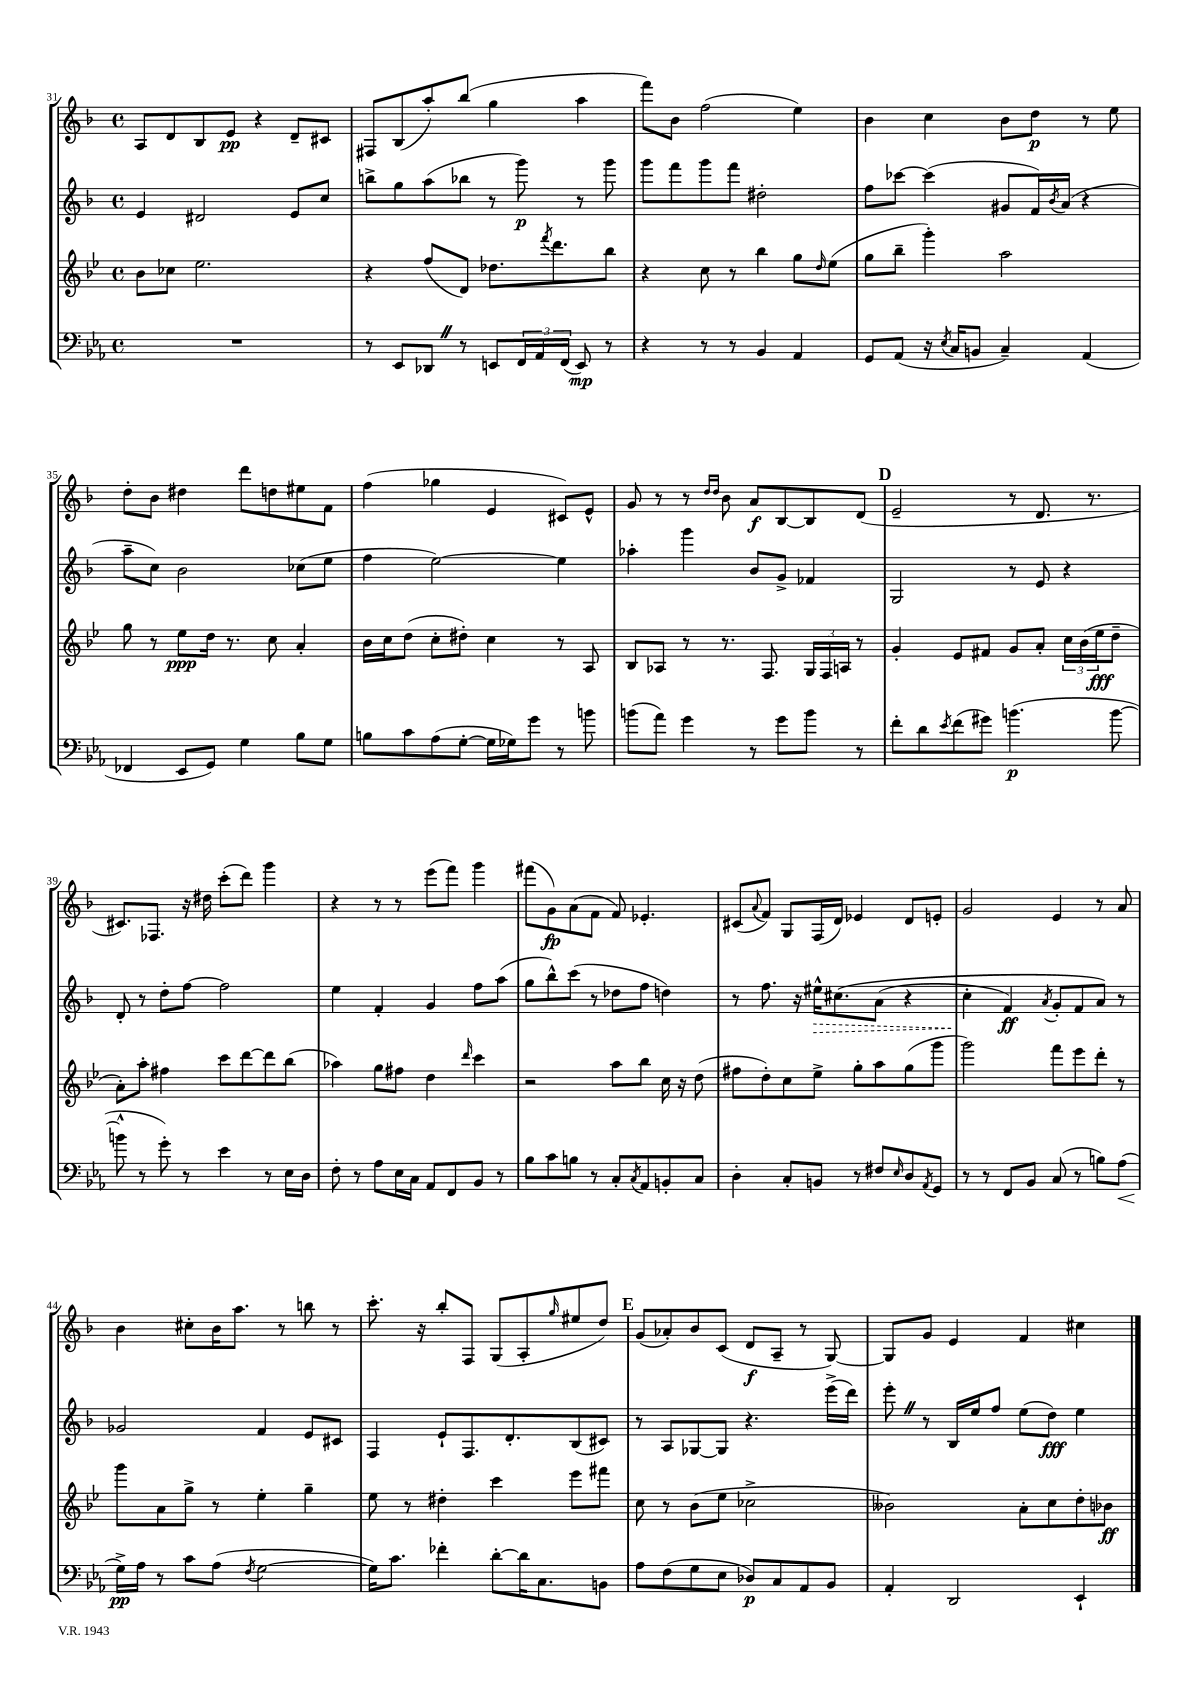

**kern	**dynam	**kern	**dynam	**kern	**dynam	**kern	**dynam
*part4	*part4	*part3	*part3	*part2	*part2	*part1	*part1
*staff4	*staff4	*staff3	*staff3	*staff2	*staff2	*staff1	*staff1
*clefF4	*	*clefG2	*	*clefG2	*	*clefG2	*
*k[b-e-a-]	*	*k[b-e-]	*	*k[b-]	*	*k[b-]	*
*M4/4	*	*M4/4	*	*M4/4	*	*M4/4	*
*met(c)	*	*met(c)	*	*met(c)	*	*met(c)	*
=31	=31	=31	=31	=31	=31	=31	=31
1r	.	8b-\L	.	4e/	.	8A/L	.
.	.	8cc-X\J	.	.	.	8d/	.
.	.	2.ee-\	.	2d#X/	.	8B-/	.
.	.	.	.	.	.	8e/J	pp
.	.	.	.	.	.	4r	.
.	.	.	.	8e/L	.	8d~/L	.
.	.	.	.	8cc/J	.	8c#X/J	.
=32	=32	=32	=32	=32	=32	=32	=32
8r	.	4r	.	8bbn^\L	.	8F#X/L	.
8EE-/L	.	.	.	8gg\	.	(8B-/	.
8DD-XZ/J	.	(8ff/L	.	(8aa\	.	8aa'/)	.
8r	.	8d/J)	.	8bb-X\J	.	(8bb-/J	.
8EEn/L	.	8.dd-X\L	.	8r	.	4gg\	.
24FF/L	.	.	.	8ggg\)	p	.	.
24AA-/	.	.	.	.	.	.	.
.	.	8qfff/	.	.	.	.	.
.	.	8.ddd\	.	.	.	.	.
(24FF/JJ	.	.	.	.	.	.	.
8EE/)	mp	.	.	8r	.	4aa\	.
8r	.	8bb-\J	.	8ggg\	.	.	.
=33	=33	=33	=33	=33	=33	=33	=33
4r	.	4r	.	8ggg\L	.	8fff\L)	.
.	.	.	.	8fff\	.	8b-\J	.
8r	.	8cc\	.	8ggg\	.	(2ff\	.
8r	.	8r	.	8fff\J	.	.	.
4BB-/	.	4bb-\	.	2dd#X'\	.	.	.
4AA-/	.	8gg\L	.	.	.	4ee\)	.
.	.	16qqdd/	.	.	.	.	.
.	.	(8ee-\J	.	.	.	.	.
=34	=34	=34	=34	=34	=34	=34	=34
8GG/L	.	8gg\L	.	8ff\L	.	4b-\	.
(8AA-/J	.	8bb-~\J	.	[8ccc-X\J	.	.	.
16r	.	4ggg'\)	.	(4ccc-\]	.	4cc\	.
8qE-/	.	.	.	.	.	.	.
16C/KL	.	.	.	.	.	.	.
8BBn/J	.	.	.	.	.	.	.
4C~/)	.	2aa\	.	8g#X/L	.	8b-\L	.
.	.	.	.	16f/L)	.	8dd\J	p
.	.	.	.	8qb-/	.	.	.
.	.	.	.	(16a/JJ	.	.	.
(4AA-/	.	.	.	4r	.	8r	.
.	.	.	.	.	.	8ee\	.
!!LO:LB:g=z
=35	=35	=35	=35	=35	=35	=35	=35
4FF-X/	.	8gg\	.	8aa~\L	.	8dd'\L	.
.	.	8r	.	8cc\J)	.	8b-\J	.
8EE-/L	.	8ee-\L	ppp	2b-\	.	4dd#X\	.
8GG/J)	.	16dd\Jk	.	.	.	.	.
.	.	8.r	.	.	.	.	.
4G\	.	.	.	.	.	8ddd\L	.
.	.	8cc\	.	.	.	8ddn\	.
8B-\L	.	4a'/	.	(8cc-X\L	.	8ee#X\	.
8G\J	.	.	.	8ee\J	.	8f\J	.
=36	=36	=36	=36	=36	=36	=36	=36
8Bn\L	.	16b-\LL	.	4ff\	.	(4ff\	.
.	.	16cc\J	.	.	.	.	.
8c\	.	(8dd\J	.	.	.	.	.
(8A-\	.	8cc'\L	.	[2ee\)	.	4gg-X\	.
[8G'\J	.	8dd#X'\J)	.	.	.	.	.
16G\LL]	.	4cc\	.	.	.	4e/	.
16G-X\J)	.	.	.	.	.	.	.
8g\J	.	.	.	.	.	.	.
8r	.	8r	.	4ee\]	.	8c#X/L)	.
8bn\	.	8A/	.	.	.	8e^^/J	.
=37	=37	=37	=37	=37	=37	=37	=37
(8bn\L	.	8B-/L	.	4aa-X'\	.	8g/	.
8a-\J)	.	8A-X/J	.	.	.	8r	.
4g\	.	8r	.	4ggg\	.	8r	.
.	.	.	.	.	.	16qqdd/LL	.
.	.	.	.	.	.	16qqdd/JJ	.
.	.	8.r	.	.	.	8b-\	.
8r	.	.	.	8b-/L	.	8a/L	f
.	.	8.F/	.	.	.	.	.
8g\L	.	.	.	8g^/J	.	[8B-/	.
8b\J	.	24G/LL	.	4f-X/	.	8B-/]	.
.	.	24F/	.	.	.	.	.
.	.	24An/JJ	.	.	.	.	.
8r	.	8r	.	.	.	(8d/J	.
!!LO:REH:place=s1:t=D
=38	=38	=38	=38	=38	=38	=38	=38
8f'\L	.	4g'/	.	2G/	.	2e~/	.
8d\	.	.	.	.	.	.	.
8qe-/	.	.	.	.	.	.	.
(8f\	.	8e-/L	.	.	.	.	.
8g#X\J)	.	8f#X/J	.	.	.	.	.
(4.bn\	p	8g/L	.	8r	.	8r	.
.	.	8a'/J	.	8e/	.	8.d/	.
.	.	24cc\LL	.	4r	.	.	.
.	.	(24b-\	.	.	.	.	.
.	.	.	.	.	.	8.r	.
.	.	24ee-\J	fff	.	.	.	.
[8b\	.	8dd~\J	.	.	.	.	.
!!LO:LB:g=z
=39	=39	=39	=39	=39	=39	=39	=39
8bn^^\]	.	8a'\L)	.	8d'/	.	8.c#X/L)	.
8r	.	8aa'\J	.	8r	.	.	.
.	.	.	.	.	.	8.F-X/J	.
8g'\)	.	4ff#X\	.	8dd'\L	.	.	.
8r	.	.	.	[8ff\J	.	16r	.
.	.	.	.	.	.	16dd#X\	.
4e-\	.	8ccc\L	.	2ff\]	.	(8ccc'\L	.
.	.	[8ddd\	.	.	.	8ddd\J)	.
8r	.	8ddd\]	.	.	.	4ggg\	.
16E-\LL	.	(8bb-\J	.	.	.	.	.
16D\JJ	.	.	.	.	.	.	.
=40	=40	=40	=40	=40	=40	=40	=40
8F'\	.	4aa-X\)	.	4ee\	.	4r	.
8r	.	.	.	.	.	.	.
8A-\L	.	8gg\L	.	4f'/	.	8r	.
16E-\L	.	8ff#X\J	.	.	.	8r	.
16C\JJ	.	.	.	.	.	.	.
8AA-/L	.	4dd\	.	4g/	.	(8eee\L	.
8FF/	.	.	.	.	.	8fff\J)	.
.	.	16qqddd/	.	.	.	.	.
8BB-/J	.	4ccc\	.	8ff\L	.	4ggg\	.
8r	.	.	.	(8aa\J	.	.	.
=41	=41	=41	=41	=41	=41	=41	=41
8B-\L	.	2r	.	8gg\L	.	(8fff#X\L	.
8c\	.	.	.	8bb-^^\)	.	8g\)	fp
8Bn\J	.	.	.	(8ccc\J	.	(8a\	.
8r	.	.	.	8r	.	8f\J	.
8C'/L	.	8aa\L	.	8dd-X\L	.	8f/)	.
8qC/	.	.	.	.	.	.	.
8AA-/	.	8bb-\J	.	8ff\J	.	4.e-X'/	.
8BBn'/	.	16cc\	.	4ddn\)	.	.	.
.	.	16r	.	.	.	.	.
8C/J	.	(8dd\	.	.	.	.	.
=42	=42	=42	=42	=42	=42	=42	=42
4D'\	.	8ff#X\L	.	8r	.	(8c#X/L	.
.	.	.	.	.	.	8qqa/	.
.	.	8dd'\)	.	8.ff\	.	8f/J)	.
8C'/L	.	8cc\	.	.	.	8G/L	.
.	.	.	.	16r	.	.	.
!	!	!	!	!	!LO:HP:b	!	!
8BBn/J	.	8ee-^\J	.	16ee#X^^\KL	>	(16F/L	.
.	.	.	.	(8.cc#X\	.	16d/JJ)	.
8r	.	8gg'\L	.	.	.	4e-X/	.
8F#X/L	.	8aa\	.	(8a\J	.	.	.
16qqE-/	.	.	.	.	.	.	.
8D/	.	(8gg\	.	4r	.	8d/L	.
8qAA-/	.	.	.	.	.	.	.
8GG/J	.	8ggg\J	.	.	.	8en'/J	.
=43	=43	=43	=43	=43	=43	=43	=43
8r	.	2ggg\)	.	4cc'\	.	2g/	.
8r	.	.	.	.	.	.	.
8FF/L	.	.	.	4f/)	] ff	.	.
8BB-/J	.	.	.	.	.	.	.
.	.	.	.	8qa/	.	.	.
(8C/	.	8fff\L	.	8g'/L	.	4e/	.
8r	.	8eee-\	.	8f/	.	.	.
8Bn\L)	.	8ddd'\J	.	8a/J)	.	8r	.
!	!LO:HP:b	!	!	!	!	!	!
(8A-\J	<	8r	.	8r	.	8a/	.
!!LO:LB:g=z
=44	=44	=44	=44	=44	=44	=44	=44
16G^\LL)	pp	8ggg\L	.	2g-X/	.	4b-\	.
16A-\JJ	[	.	.	.	.	.	.
8r	.	8a\	.	.	.	.	.
8c\L	.	8gg^\J	.	.	.	8cc#X'\L	.
(8A-\J	.	8r	.	.	.	16b-\K	.
.	.	.	.	.	.	8.aa\J	.
8qF/	.	.	.	.	.	.	.
[2G\	.	4ee-'\	.	4f/	.	.	.
.	.	.	.	.	.	8r	.
.	.	4gg~\	.	8e/L	.	8bbn\	.
.	.	.	.	8c#X/J	.	8r	.
=45	=45	=45	=45	=45	=45	=45	=45
16G\KL])	.	8ee-\	.	4F/	.	8.ccc'\	.
8.c\J	.	.	.	.	.	.	.
.	.	8r	.	.	.	.	.
.	.	.	.	.	.	16r	.
4f-X'\	.	4dd#X'\	.	8e`/L	.	8bb-'/L	.
.	.	.	.	8.F/	.	8F/J	.
[8d'\L	.	4ccc\	.	.	.	(8G/L	.
.	.	.	.	8.d'/	.	.	.
16d\K]	.	.	.	.	.	8A'/	.
8.C\	.	.	.	.	.	.	.
.	.	.	.	.	.	16qqgg/	.
.	.	8eee-\L	.	(8B-/	.	8ee#X/	.
8BBn\J	.	8fff#X\J	.	8c#X/J)	.	8dd/J)	.
!!LO:REH:place=s1:t=E
=46	=46	=46	=46	=46	=46	=46	=46
8A-\L	.	8cc\	.	8r	.	(8g/L	.
(8F\	.	8r	.	8A/L	.	8a-X'/)	.
8G\	.	(8b-\L	.	[8G-X/	.	8b-/	.
8E-\J	.	8ee-\J	.	8G-/J]	.	(8c/J	.
8D-X/L)	p	2cc-X^\	.	4.r	.	8d/L	f
8C/	.	.	.	.	.	8A~/J	.
8AA-/	.	.	.	.	.	8r	.
8BB-/J	.	.	.	(16eee^\LL	.	[8G/)	.
.	.	.	.	16ddd\JJ)	.	.	.
=47	=47	=47	=47	=47	=47	=47	=47
4AA-'/	.	2b--X\)	.	8eee'Z\	.	8G/L]	.
.	.	.	.	8r	.	8g/J	.
2DD/	.	.	.	16B-/LL	.	4e/	.
.	.	.	.	16ee/J	.	.	.
.	.	.	.	8ff/J	.	.	.
.	.	8a'\L	.	(8ee\L	.	4f/	.
.	.	8cc\	.	8dd\J)	fff	.	.
4EE-`/	.	8dd'\	.	4ee\	.	4cc#X\	.
.	.	8b-X\J	ff	.	.	.	.
==	==	==	==	==	==	==	==
*-	*-	*-	*-	*-	*-	*-	*-
